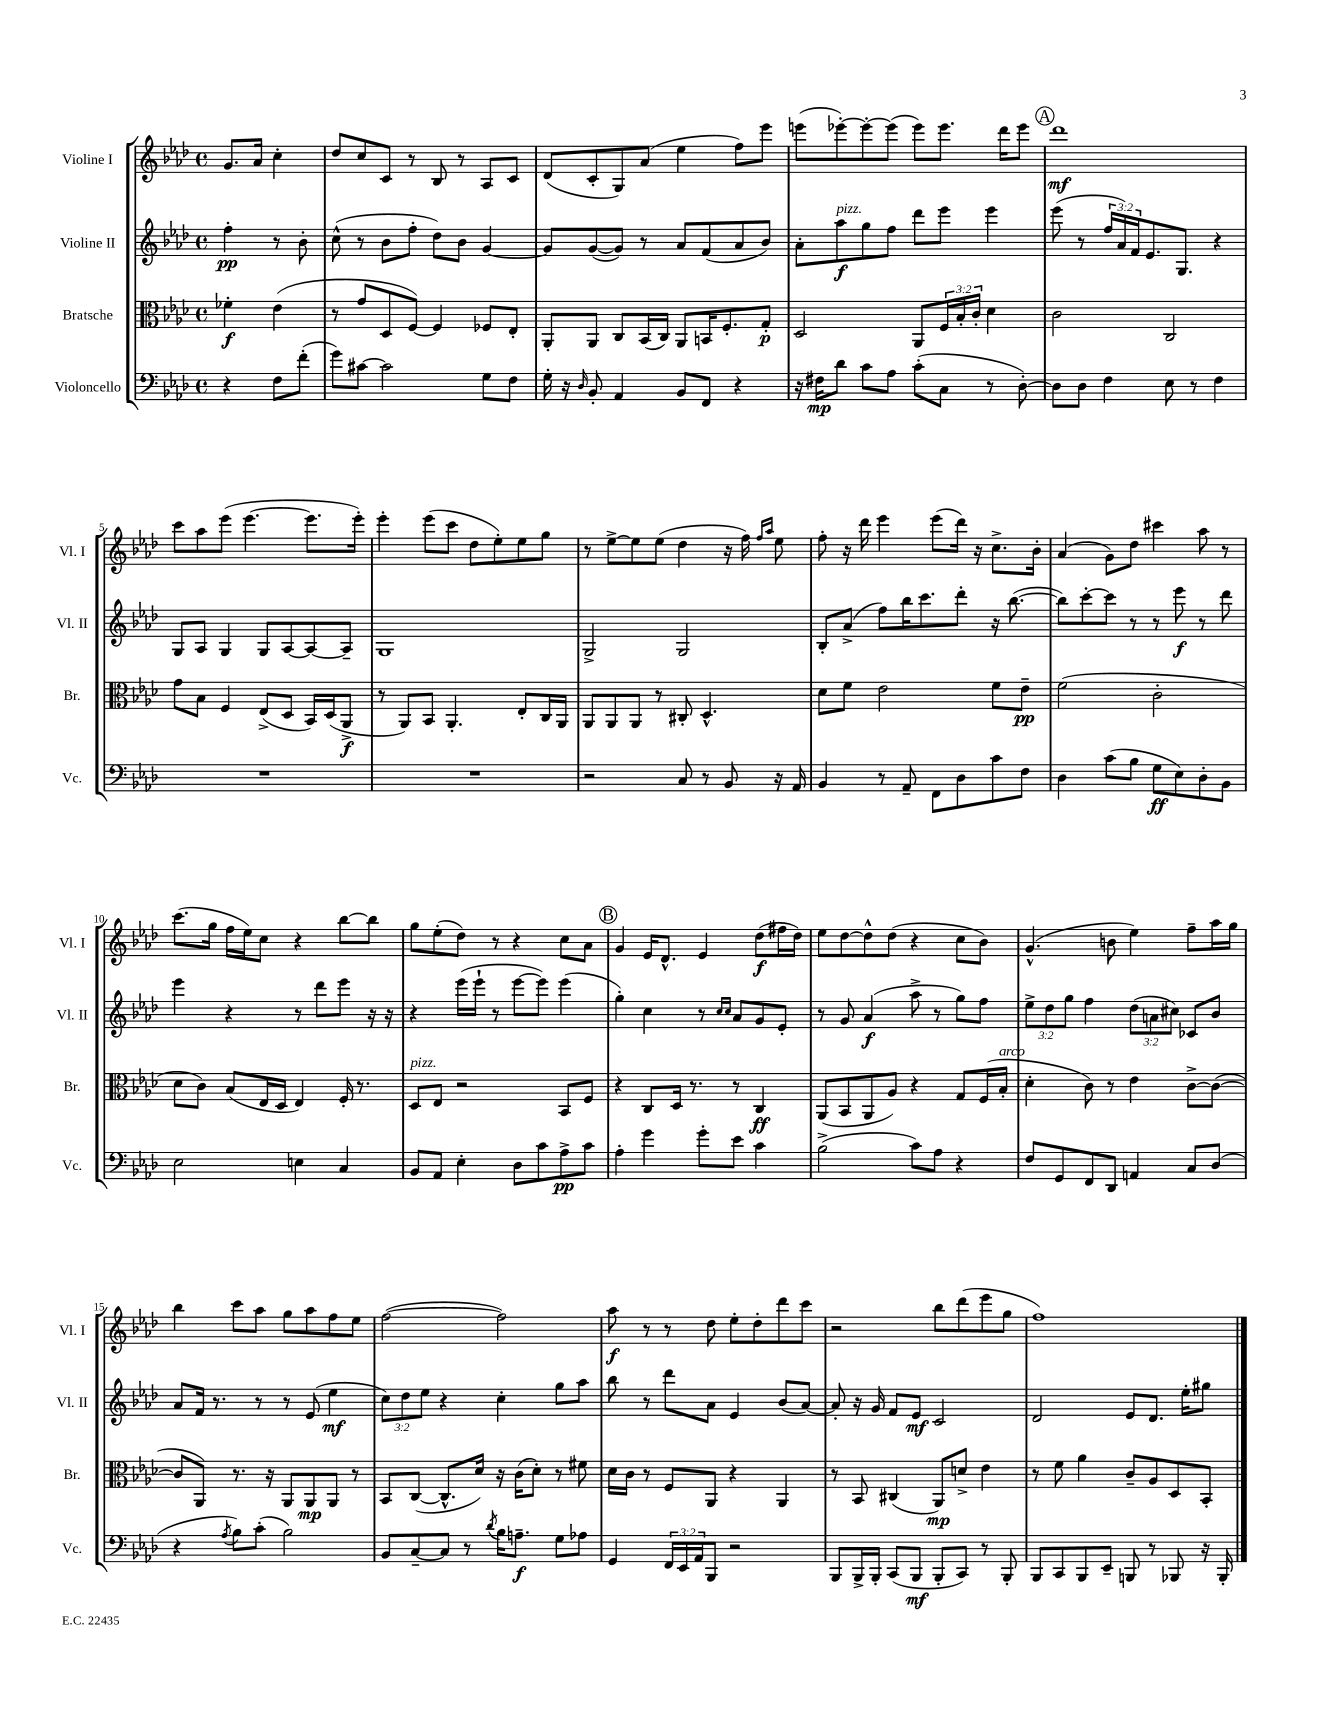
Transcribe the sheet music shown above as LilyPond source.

<<
\new StaffGroup <<
\new Staff = "s0" \with { instrumentName = "Violine I" shortInstrumentName = "Vl. I" } {
    \clef treble \key aes \major \defaultTimeSignature \time 4/4 \partial 2
    g'8. aes'16 c''4-. |
    des''8 c''8 c'8 r8 bes8 r8 aes8 c'8 |
    des'8( c'8-. g8) aes'8( ees''4 f''8) ees'''8 |
    e'''8( ees'''8~-.) ees'''8~-. ees'''8( ees'''8) ees'''8. des'''16 ees'''8 |
    \mark \markup { \circle "A" } des'''1\mf |
    c'''8 aes''8 ees'''8( ees'''4.~ ees'''8. ees'''16-.) |
    ees'''4-. ees'''8( c'''8 des''8 ees''8-.) ees''8 g''8 |
    r8 ees''8~-> ees''8 ees''8( des''4 r16 f''16) \grace { f''16 aes''16 } ees''8 |
    f''8-. r16 des'''16 ees'''4 ees'''8( des'''16) r16 c''8.-> bes'16-. |
    aes'4( g'8) des''8 cis'''4 aes''8 r8 |
    c'''8.( g''16 f''16 ees''16) c''8 r4 bes''8~ bes''8 |
    g''8 ees''8-.( des''8) r8 r4 c''8 aes'8 |
    \mark \markup { \circle "B" } g'4 ees'16 des'8.-^ ees'4 des''8\f( fis''16 des''16) |
    ees''8 des''8~ des''8-^ des''8( r4 c''8 bes'8) |
    g'4.-^( b'8 ees''4) f''8-- aes''16 g''16 |
    bes''4 c'''8 aes''8 g''8 aes''8 f''8 ees''8 |
    f''2~( f''2) |
    aes''8\f r8 r8 des''8 ees''8-. des''8-. des'''8 c'''8 |
    r2 bes''8 des'''8( ees'''8 g''8 |
    f''1) \bar "|." |
}
\new Staff = "s1" \with { instrumentName = "Violine II" shortInstrumentName = "Vl. II" } {
    \clef treble \key aes \major \defaultTimeSignature \time 4/4 \override Staff.TupletNumber.text = #tuplet-number::calc-fraction-text \partial 2
    f''4-.\pp r8 bes'8-. |
    c''8-^( r8 bes'8 f''8-. des''8) bes'8 g'4~ |
    g'8 g'8~( g'8) r8 aes'8 f'8( aes'8 bes'8) |
    aes'8-. aes''8\f^\markup { \italic "pizz." } g''8 f''8 des'''8 ees'''8 ees'''4 |
    \mark \markup { \circle "A" } ees'''8( r8 \tuplet 3/2 { f''16 aes'16) f'16 } ees'8. g8. r4 |
    g8 aes8 g4 g8 aes8~ aes8~ aes8-- |
    g1 |
    g2-> g2 |
    bes8-. aes'8->( f''8) bes''16 c'''8. des'''8-. r16 bes''8.~( |
    bes''8) c'''8~-. c'''8 r8 r8 ees'''8\f r8 des'''8 |
    ees'''4 r4 r8 des'''8 ees'''8 r16 r16 |
    r4 ees'''16( ees'''16-! r8 ees'''8~ ees'''8) ees'''4( |
    \mark \markup { \circle "B" } g''4-.) c''4 r8 \grace { c''16 c''16 } aes'8 g'8 ees'8-. |
    r8 g'8 aes'4\f( aes''8-> r8 g''8) f''8 |
    \tuplet 3/2 { ees''8-> des''8 g''8 } f''4 \tuplet 3/2 { des''8( a'8 cis''8) } ces'8 bes'8 |
    aes'8 f'16 r8. r8 r8 ees'8( ees''4\mf |
    \tuplet 3/2 { c''8) des''8 ees''8 } r4 c''4-. g''8 aes''8 |
    bes''8 r8 des'''8 aes'8 ees'4 bes'8( aes'8~) |
    aes'8-. r16 g'16 f'8 ees'8\mf c'2 |
    des'2 ees'8 des'8. ees''16-. gis''8 \bar "|." |
}
\new Staff = "s2" \with { instrumentName = "Bratsche" shortInstrumentName = "Br." } {
    \clef alto \key aes \major \defaultTimeSignature \time 4/4 \override Staff.TupletNumber.text = #tuplet-number::calc-fraction-text \partial 2
    fes'4-.\f ees'4( |
    r8 g'8 des8 f8~) f4 fes8 ees8-. |
    aes,8-. aes,8 c8 bes,16( c16) aes,8 b,16 f8.-. g8-.\p |
    des2 aes,8 \tuplet 3/2 { f16 bes16-. c'16-. } des'4 |
    \mark \markup { \circle "A" } c'2 c2 |
    g'8 bes8 f4 ees8->( des8 bes,16) des16( aes,8->\f |
    r8 aes,8) bes,8 aes,4.-. ees8-. c16 aes,16 |
    aes,8 aes,8 aes,8 r8 cis8-. des4.-^ |
    des'8 f'8 ees'2 f'8 ees'8--\pp |
    f'2( c'2-. |
    des'8 c'8) bes8( ees16 des16 ees4) f16-. r8. |
    des8^\markup { \italic "pizz." } ees8 r2 bes,8 f8 |
    \mark \markup { \circle "B" } r4 c8 des16 r8. r8 c4\ff |
    aes,8( bes,8 aes,8 aes8) r4 g8 f16( bes16-.^\markup { \italic "arco" } |
    des'4-. c'8) r8 ees'4 c'8~-> c'8~( |
    c'8 aes,8) r8. r16 aes,8 aes,8\mp aes,8 r8 |
    bes,8 c8~( c8.-^ des'16) r16 c'16( des'8-.) r8 fis'8 |
    des'16 c'16 r8 f8 aes,8 r4 aes,4 |
    r8 bes,8 cis4( aes,8\mp) d'8-> ees'4 |
    r8 f'8 aes'4 c'8-- aes8 des8 bes,8-. \bar "|." |
}
\new Staff = "s3" \with { instrumentName = "Violoncello" shortInstrumentName = "Vc." } {
    \clef bass \key aes \major \defaultTimeSignature \time 4/4 \override Staff.TupletNumber.text = #tuplet-number::calc-fraction-text \partial 2
    r4 f8 f'8-.( |
    g'8) cis'8~ cis'2 g8 f8 |
    g16-. r16 \grace { des16 } bes,8-. aes,4 bes,8 f,8 r4 |
    r16 fis16\mp des'8 c'8 aes8 c'8-.( c8 r8 des8~-.) |
    \mark \markup { \circle "A" } des8 des8 f4 ees8 r8 f4 |
    R1 |
    R1 |
    r2 c8 r8 bes,8 r16 aes,16 |
    bes,4 r8 aes,8-- f,8 des8 c'8 f8 |
    des4 c'8( bes8 g8\ff ees8) des8-. bes,8 |
    ees2 e4 c4 |
    bes,8 aes,8 ees4-. des8 c'8 aes8->\pp c'8 |
    \mark \markup { \circle "B" } aes4-. g'4 g'8-. ees'8 c'4 |
    bes2->( c'8) aes8 r4 |
    f8 g,8 f,8 des,8 a,4 c8 des8( |
    r4 \acciaccatura { aes8 } bes8) c'8-.( bes2) |
    bes,8 c8~-- c8 r8 \acciaccatura { des'8 } bes16 a8.--\f g8 aes8 |
    g,4 \tuplet 3/2 { f,16 ees,16 aes,16 } bes,,8 r2 |
    bes,,8 bes,,16-> bes,,16-. c,8( bes,,8\mf bes,,8-. c,8) r8 bes,,8-. |
    bes,,8 c,8 bes,,8 ees,8-- b,,8 r8 bes,,8 r16 bes,,16-. \bar "|." |
}
>>
>>
